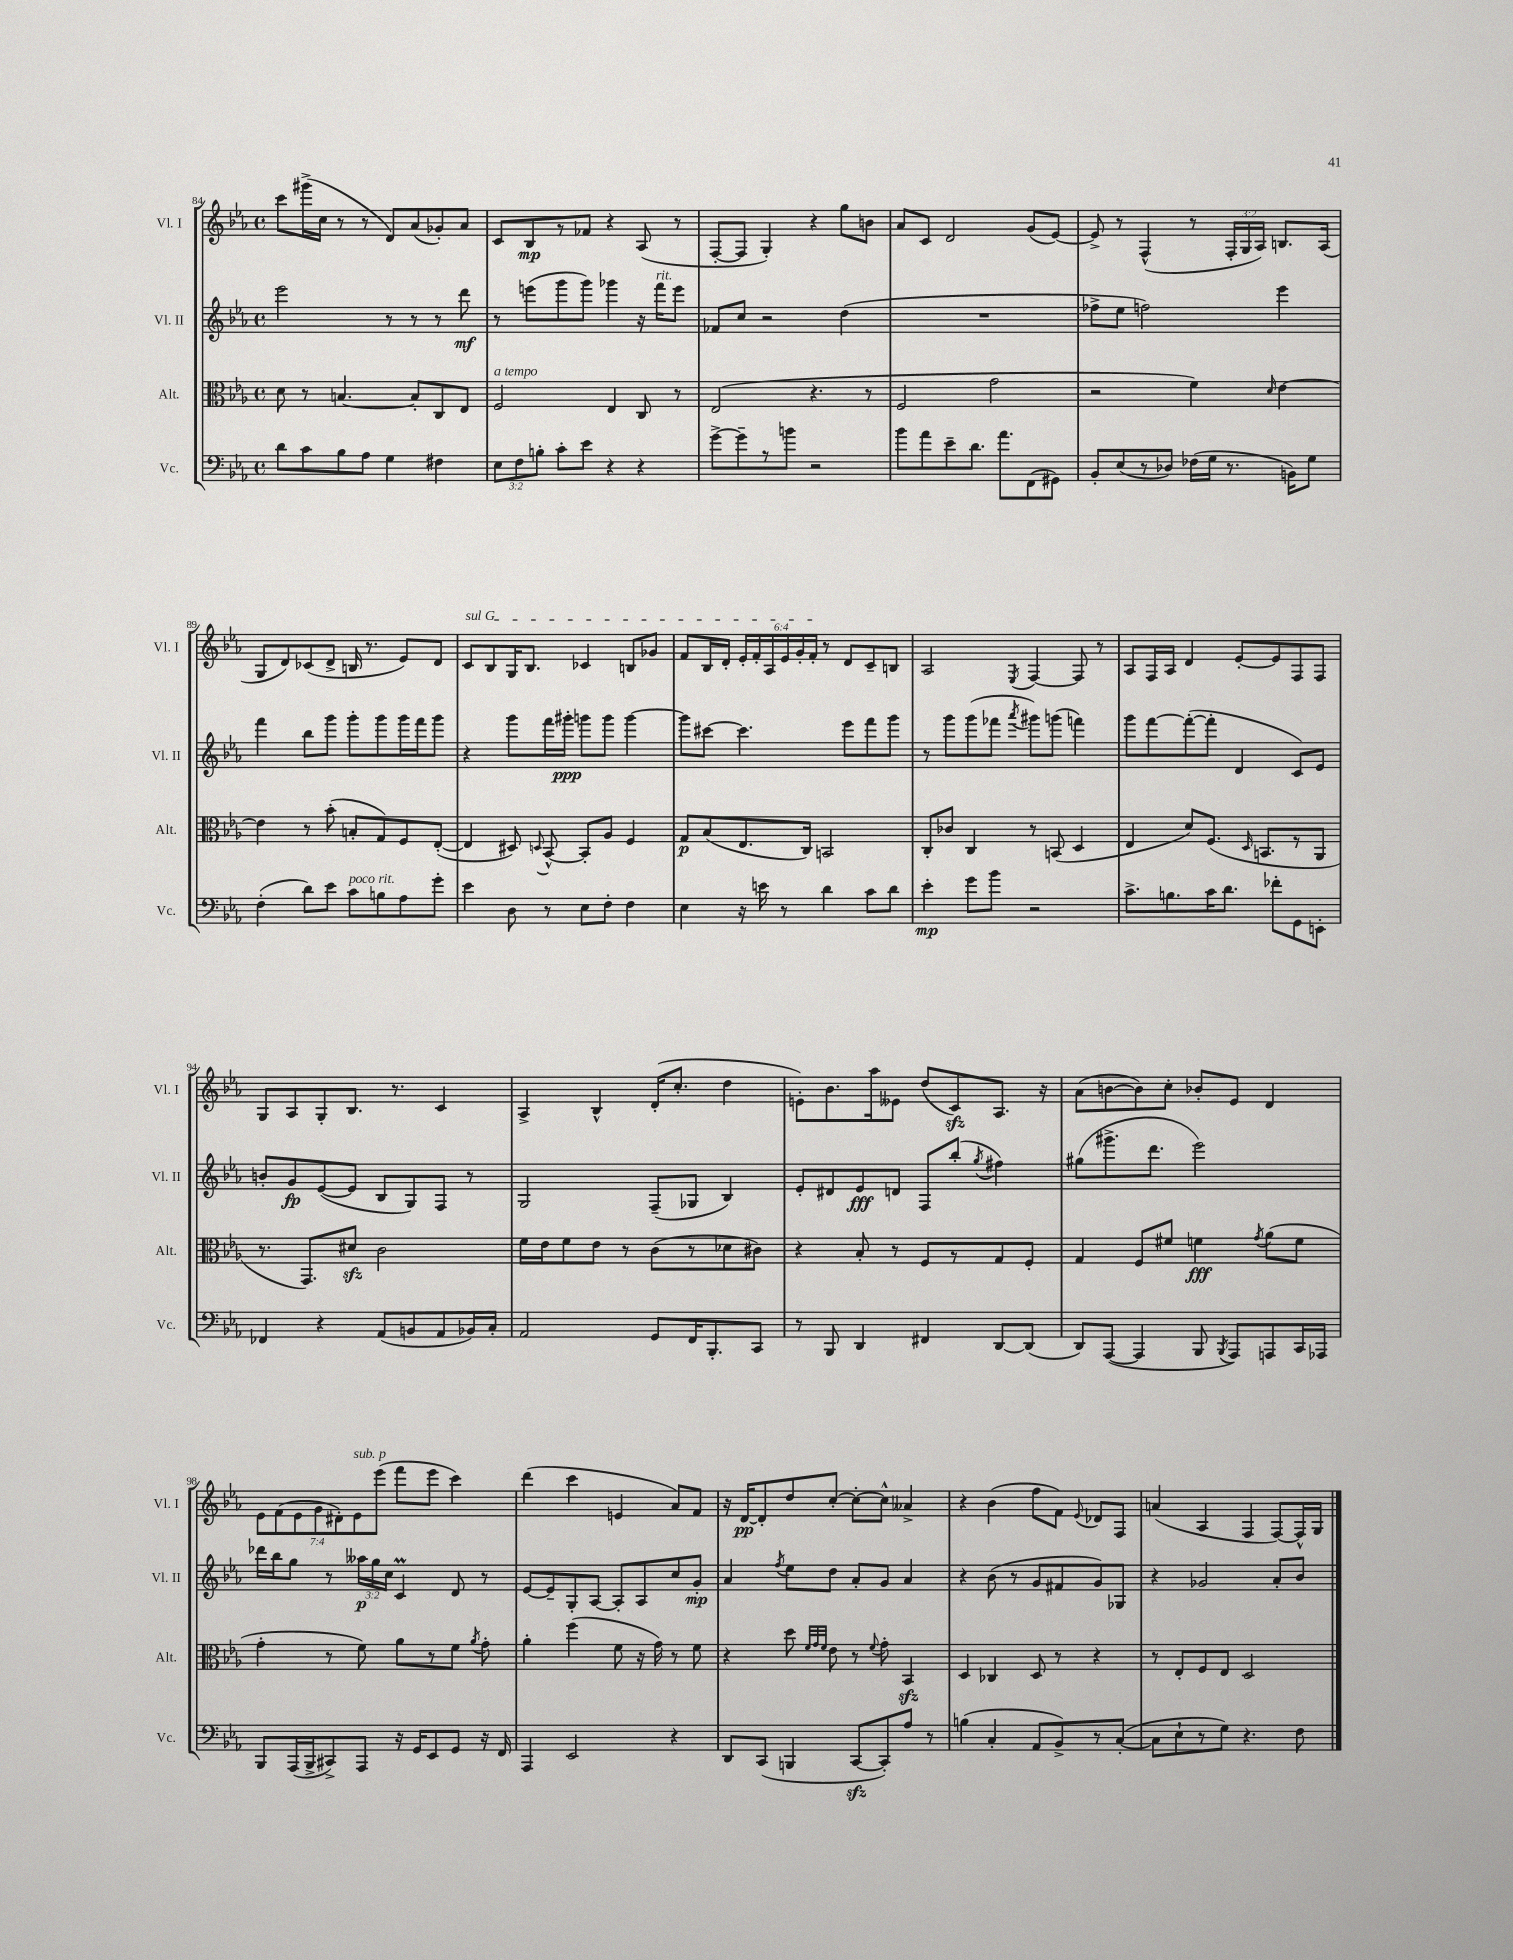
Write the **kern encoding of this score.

**kern	**kern	**kern	**kern
*staff4	*staff3	*staff2	*staff1
*clefF4	*clefC3	*clefG2	*clefG2
*k[b-e-a-]	*k[b-e-a-]	*k[b-e-a-]	*k[b-e-a-]
*M4/4	*M4/4	*M4/4	*M4/4
*met(c)	*met(c)	*met(c)	*met(c)
8d	8d	2eee-	8ccc
8c	8r	.	(16ggg#^
.	.	.	16cc
8B-	[4.B	.	8r
8A-	.	.	8r
4G	.	8r	8d)
.	8B']	8r	(8a-
4F#	8C	8r	8g-')
.	8E-	8ddd	8a-
=	=	=	=
12E-	2F	8r	8c
12F	.	.	.
.	.	(8eee	8B-
12B'	.	.	.
8c'	.	8ggg	8r
8e-	.	8ggg)	8f-
4r	4E-	4ggg-	4r
4r	8C	16r	(8A-
.	.	16fff	.
.	8r	8eee	8r
=	=	=	=
[8g^	(2E-	8f-	[8F'
8g~]	.	8cc	8F]
8r	.	2r	4G')
8b	.	.	.
2r	4.r	.	4r
.	.	(4dd	8gg
.	8r	.	8b
=	=	=	=
8b-	2F	1r	8a-
8a-	.	.	8c
8e-~	.	.	2d
8.d	.	.	.
.	2g	.	.
8.a-	.	.	.
(8FF	.	.	(8g
8GG#)	.	.	[8e-)
=	=	=	=
8BB-'	2r	8ff-^	8e-^]
(8E-	.	8ee-	8r
8r	.	2ff)	(4F^^
8D-)	.	.	.
(16F-	4f)	.	8r
16G	.	.	.
8.r	.	.	24F'
.	.	.	24G
.	.	.	24A-)
.	16qqd	.	.
.	[4e-	4eee-	8.B
16BB)	.	.	.
8G	.	.	.
.	.	.	(16A-
=	=	=	=
(4F'	4e-]	4fff	8G
.	.	.	8d)
8d)	8r	8bb-	(8c-
8e-	(8b-'	8ggg	8d^
8c	8B'	8ggg'	16B
.	.	.	8.r
8B	8G)	8ggg	.
8A-	8F	16ggg	8e-)
.	.	16fff	.
8g'	([8E-'	8ggg	8d
=	=	=	=
4e-	4E-]	4r	8c
.	.	.	8B-
8D	8D#)	8ggg	16G
.	.	.	8.B-
.	8qqD	.	.
8r	[8BB-^^	16fff	.
.	.	16ggg#'	.
8E-	8BB-']	8ggg	4c-
8F'	8A-	8ggg	.
4F	4F	[4ggg	8B
.	.	.	8g-
=	=	=	=
4E-	8G	8ggg]	8f
.	(8B-	[8ccc#	16B-
.	.	.	16d'
16r	8.E-	4.ccc#]	24e-'
.	.	.	24f'
16e	.	.	.
.	.	.	24A-
8r	.	.	24e-
.	.	.	24g'
.	16C)	.	.
.	.	.	24f'
4d	2BB	.	8r
.	.	8eee-	8d
8c	.	8fff	8c~
8d	.	8ggg	8B
=	=	=	=
4e-'	8C'	8r	2A-
.	8c-	8ggg	.
8g	4C	(8ggg	.
8b-	.	8fff-	.
.	.	8qaaa-	8qE-
2r	8r	8ggg#)	[4F
.	(8BB	(8ggg	.
.	4D	4fff)	8F]
.	.	.	8r
=	=	=	=
8.c^	4E-	8ggg	8A-
.	.	[8fff	16F
8.B	.	.	16A-
.	8d)	(8fff'_	4d
16c	(8.F	8fff']	.
8.d	.	.	.
.	.	4d	[8e-'
.	16qqD	.	.
.	8.BB	.	.
8f-'	.	.	8e-]
8GG	8r	8c)	8F
8EE'	8AA-	8e-	8F
=	=	=	=
4FF-	8.r	8b'	8G
.	.	8g	8A-
.	8.GG)	.	.
4r	.	([8e-	8G'
.	8d#	8e-]	8.B-
(8AA-	2c	8B-	.
.	.	.	8.r
8BB	.	8G)	.
8AA-	.	8F	4c
16BB-)	.	8r	.
16C'	.	.	.
=	=	=	=
2AA-	16f	2G	4A-^
.	16e-	.	.
.	8f	.	.
.	8e-	.	4B-^^
.	8r	.	.
8GG	(8c	(8F~	(16d'
.	.	.	8.cc'
16FF	8r	8G-	.
8.BBB-'	.	.	.
.	8d-	4B-)	4dd
8CC	8c#)	.	.
=	=	=	=
8r	4r	8e-'	8e')
8BBB-	.	8d#	8.b-
4DD	8B-'	8e-	.
.	.	.	16aa-
.	8r	8d	8e--
4FF#	8F	8F	(8dd
.	8r	(8bb-'	8c)
.	.	8qgg	.
[8DD	8G	4ff#)	8.A-
(8DD]	8F'	.	.
.	.	.	16r
=	=	=	=
8DD)	4G	(8gg#	(8a-
([8AAA-	.	8.ggg#^	[8b
4AAA-]	8F	.	8b])
.	.	8.ddd	.
.	8f#	.	8cc'
8BBB-	4f	2eee-)	8b-'
8qBBB-	.	.	.
8AAA-)	.	.	8e-
.	8qg	.	.
8AAA	(8a-	.	4d
16CC	8f	.	.
16AAA-	.	.	.
=	=	=	=
8BBB-	4g'	16ddd-	14e-
.	.	16bb-	.
.	.	.	(14f
(16AAA-	.	8gg	.
.	.	.	14e-
16BBB-^	.	.	.
.	.	.	14g
8CC#^)	8r	8r	.
.	.	.	14d#')
.	.	.	14e-
8AAA-	8f)	24aa--	.
.	.	24gg	.
.	.	.	(14eee-
.	.	24cc	.
16r	8a-	4c	8fff
16GG	.	.	.
8EE-	8r	.	8eee-
8GG	8f	8d	4ccc)
.	8qa-	.	.
16r	8g'	8r	.
16FF	.	.	.
=	=	=	=
4AAA-	4a-'	[8e-	(4ddd
.	.	8e-~]	.
2EE-	(4ff	8G'	4ccc
.	.	[8A-	.
.	8f	8A-']	4e
.	16r	8A-	.
.	16g)	.	.
4r	8r	8cc	8a-)
.	8f	8g'	8f
=	=	=	=
8DD	4r	4a-	16r
.	.	.	[16d
(8CC	.	.	8d']
.	.	8qff	.
4BBB	8dd	8ee-	8dd
.	32qqf	.	.
.	32qqg	.	.
.	32qqf	.	.
.	8e-	8dd	[8cc'
[8CC	8r	8a-'	8cc'_
.	8qqf	.	.
8CC'])	8g'	8g	8cc^^]
8A-	4BB-	4a-	4a--^
8r	.	.	.
=	=	=	=
(4B	4D	4r	4r
4C'	4C-	(8b-	(4b-
.	.	8r	.
8AA-	8D	8g	8ff
8BB-^)	8r	8f#	8f)
.	.	.	8qqe-
8r	4r	8g)	8d-
([8C'	.	8G-	8F
=	=	=	=
8C]	8r	4r	(4a
8E-`	8E-'	.	.
8r	8F	2g-	4A-
8G)	8E-	.	.
4.r	2D	.	4F
.	.	8a-'	[8F)
8F	.	8b-	16F^^]
.	.	.	16G
==	==	==	==
*-	*-	*-	*-
